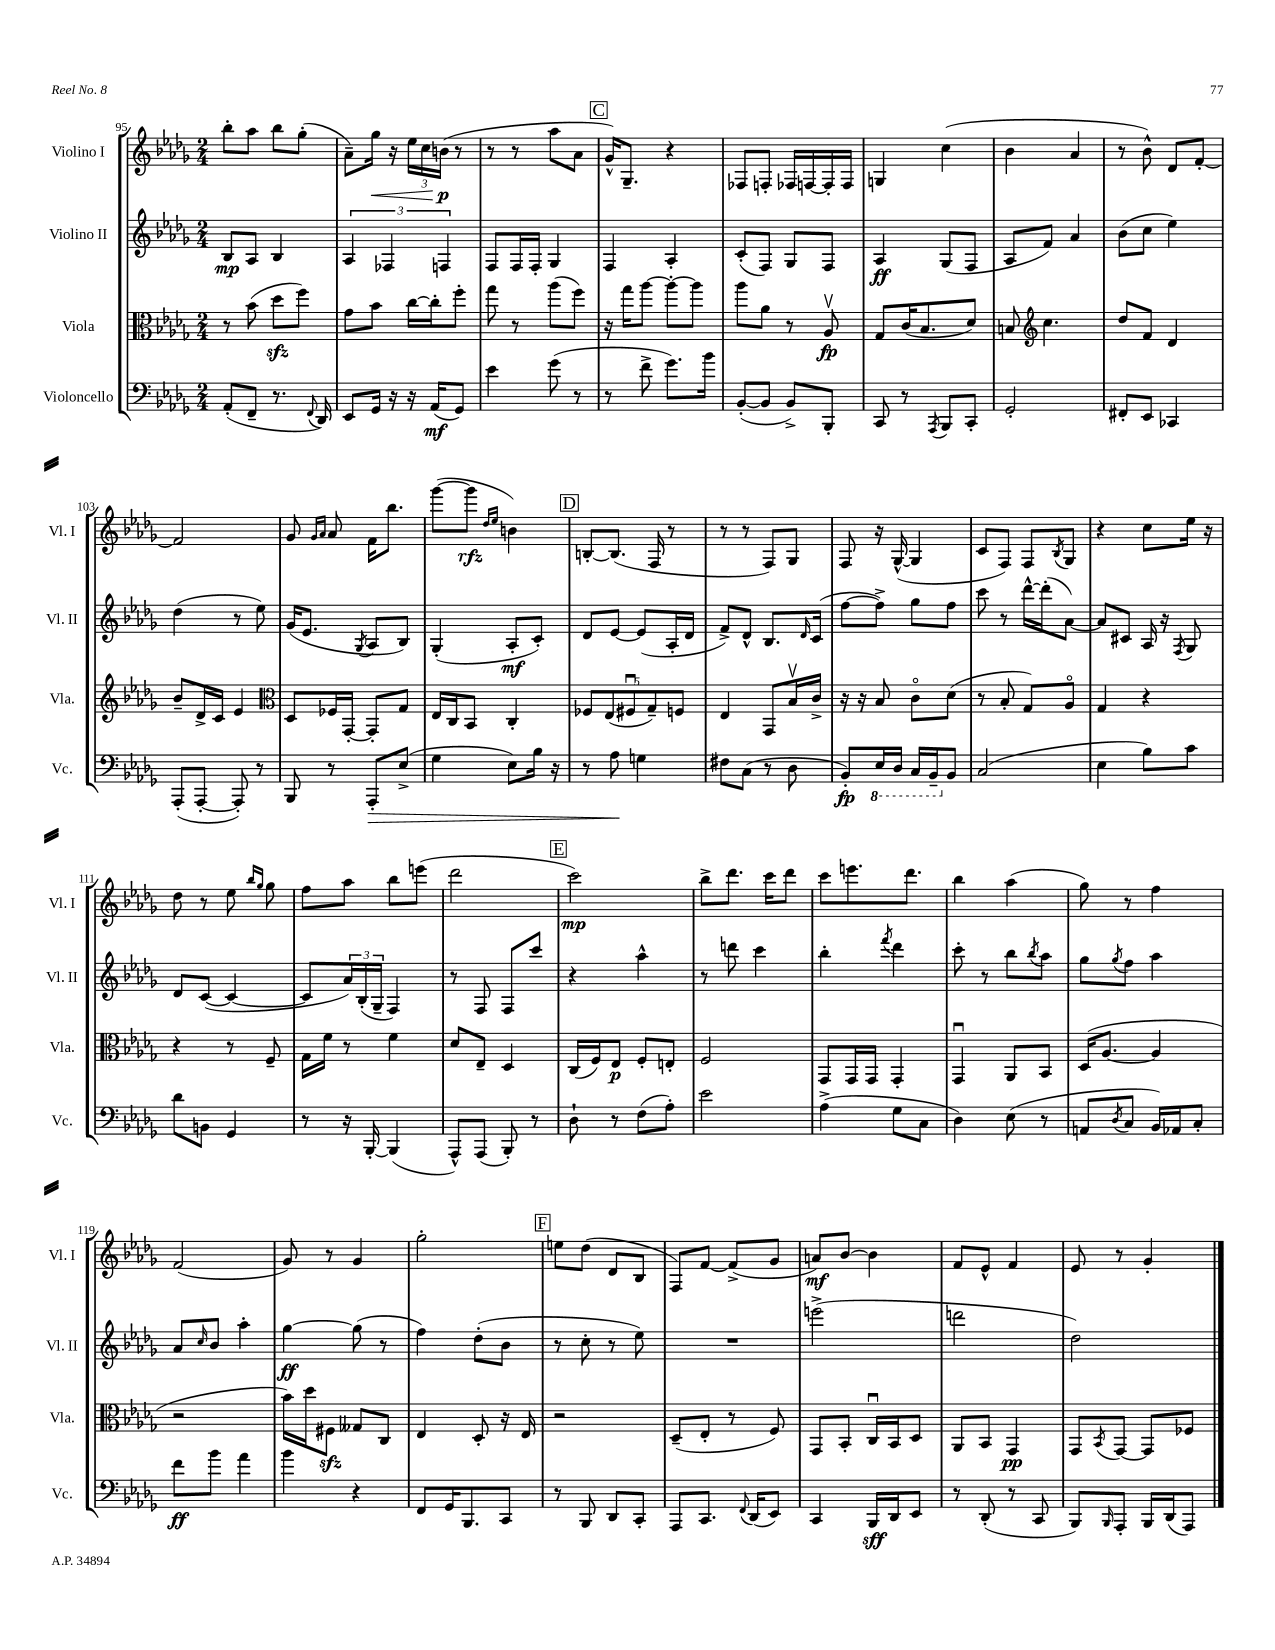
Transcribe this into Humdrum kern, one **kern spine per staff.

**kern	**dynam	**kern	**dynam	**kern	**dynam	**kern	**dynam
*part4	*part4	*part3	*part3	*part2	*part2	*part1	*part1
*staff4	*staff4	*staff3	*staff3	*staff2	*staff2	*staff1	*staff1
*I"Violoncello	*	*I"Viola	*	*I"Violino II	*	*I"Violino I	*
*I'Vc.	*	*I'Vla.	*	*I'Vl. II	*	*I'Vl. I	*
*clefF4	*	*clefC3	*	*clefG2	*	*clefG2	*
*k[b-e-a-d-g-]	*	*k[b-e-a-d-g-]	*	*k[b-e-a-d-g-]	*	*k[b-e-a-d-g-]	*
*M2/4	*	*M2/4	*	*M2/4	*	*M2/4	*
=95	=95	=95	=95	=95	=95	=95	=95
(8AA-'/L	.	8r	.	8B-/L	mp	8bb-'\L	.
8FF~/J	.	(8b-\	.	8A-/J	.	8aa-\J	.
8.r	.	8dd-zz\L	.	4B-/	.	8bb-\L	.
.	.	8ff\J)	.	.	.	(8gg-'\J	.
8qqFF/	.	.	.	.	.	.	.
16DD-/)	.	.	.	.	.	.	.
=96	=96	=96	=96	=96	=96	=96	=96
8EE-/L	.	8g-\L	.	6A-/	.	8a-~\L)	.
!	!	!	!	!	!	!	!LO:HP:b
16GG-/Jk	.	8b-\J	.	.	.	16gg-\Jk	<
.	.	.	.	6F-X/	.	.	.
16r	.	.	.	.	.	16r	.
16r	.	[16cc\LL	.	.	.	24ee-\LL	.
.	.	.	.	.	.	24cc\	.
(16AA-/KL	mf	16cc'\J]	.	.	.	.	.
.	.	.	.	6Fn/	.	(24bn\JJ	p
8GG-/J)	.	8ff'\J	.	.	.	8r	[
=97	=97	=97	=97	=97	=97	=97	=97
4e-\	.	8gg-\	.	8F/L	.	8r	.
.	.	8r	.	16F/L	.	8r	.
.	.	.	.	16F'/JJ	.	.	.
(8g-\	.	(8aa-\L	.	4G-/	.	8aa-\L	.
8r	.	8ff\J)	.	.	.	8a-\J	.
!!LO:REH:place=s1:t=C
=98	=98	=98	=98	=98	=98	=98	=98
8r	.	16r	.	4F/	.	16g-^^/KL)	.
.	.	16gg-\KL	.	.	.	8.G-~/J	.
8f^\	.	[8aa-\J	.	.	.	.	.
8.g-\L)	.	8aa-'\L_	.	4A-'/	.	4r	.
.	.	8aa-\J]	.	.	.	.	.
16b-\Jk	.	.	.	.	.	.	.
=99	=99	=99	=99	=99	=99	=99	=99
([8BB-'/L	.	8aa-\L	.	(8c'/L	.	8F-X/L	.
8BB-/J]	.	8a-\J	.	8F/J)	.	8Fn'/J	.
8BB-^/L)	.	8r	.	8G-/L	.	16F-X/LL	.
.	.	.	.	.	.	[16Fn/	.
8BBB-'/J	.	8A-v/	fp	8F/J	.	16F'/]	.
.	.	.	.	.	.	16F/JJ	.
=100	=100	=100	=100	=100	=100	=100	=100
8CC/	.	8G-/L	.	4A-/	ff	4Gn/	.
8r	.	(16c/K	.	.	.	.	.
.	.	8.B-/	.	.	.	.	.
8qAAA-/	.	.	.	.	.	.	.
8BBB-/L	.	.	.	(8G-/L	.	(4cc\	.
8CC'/J	.	8d-/J)	.	8F/J	.	.	.
=101	=101	=101	=101	=101	=101	=101	=101
2GG-'/	.	8Bn/	.	8A-/L	.	4b-\	.
*	*	*clefG2	*	*	*	*	*
.	.	4.cc\	.	8f/J)	.	.	.
.	.	.	.	4a-/	.	4a-/	.
=102	=102	=102	=102	=102	=102	=102	=102
8FF#X'/L	.	8dd-/L	.	(8b-\L	.	8r	.
8EE-/J	.	8f/J	.	8cc\J	.	8b-^^\)	.
4CC-X/	.	4d-/	.	4ee-\)	.	8d-/L	.
.	.	.	.	.	.	[8f'/J	.
!!LO:LB:g=z
=103	=103	=103	=103	=103	=103	=103	=103
(8AAA-'/L	.	8b-~/L	.	(4dd-\	.	2f/]	.
[8AAA-'/J	.	16d-^/L	.	.	.	.	.
.	.	16c/JJ	.	.	.	.	.
8AAA-'/])	.	4e-/	.	8r	.	.	.
8r	.	.	.	8ee-\)	.	.	.
=104	=104	=104	=104	=104	=104	=104	=104
*	*	*clefC3	*	*	*	*	*
8BBB-/	.	8D-/L	.	(16g-/KL	.	8g-/	.
.	.	.	.	8.e-/J	.	.	.
.	.	.	.	.	.	16qqg-/LL	.
.	.	.	.	.	.	16qqa-/JJ	.
8r	.	16F-X/L	.	.	.	8a-/	.
.	.	[16GG-'/JJ	.	.	.	.	.
.	.	.	.	8qG-/	.	.	.
!	!LO:HP:b	!	!	!	!	!	!
8AAA-'/L	>	8GG-'/L]	.	8A-/L	.	16f\KL	.
.	.	.	.	.	.	8.bb-\J	.
(8E-^/J	.	8G-/J	.	8B-/J)	.	.	.
=105	=105	=105	=105	=105	=105	=105	=105
4G-\	.	16E-/LL	.	(4G-'/	.	([8ggg-\L	.
.	.	16C/J	.	.	.	.	.
.	.	8BB-/J	.	.	.	8ggg-\J]	rfz
.	.	.	.	.	.	16qqdd-/LL	.
.	.	.	.	.	.	16qqee-/JJ	.
8E-\L)	.	4C'/	.	8A-'/L	mf	4bn\)	.
16B-\Jk	.	.	.	8c'/J)	.	.	.
16r	.	.	.	.	.	.	.
!!LO:REH:place=s1:t=D
=106	=106	=106	=106	=106	=106	=106	=106
8r	.	10F-X/L	.	8d-/L	.	[8Bn'/L	.
.	.	(10E-/	.	.	.	.	.
8A-\	.	.	.	[8e-/J	.	(8.B/J]	.
.	.	10F#Xu/	.	.	.	.	.
4Gn\	]	.	.	(8e-/L]	.	.	.
.	.	10G-~/)	.	.	.	.	.
.	.	.	.	.	.	16F/	.
.	.	.	.	16A-'/L	.	8r	.
.	.	10Fn/J	.	.	.	.	.
.	.	.	.	16d-/JJ	.	.	.
=107	=107	=107	=107	=107	=107	=107	=107
8F#X\L	.	4E-/	.	8f^/L)	.	8r	.
(8C\J	.	.	.	8d-^^/J	.	8r	.
8r	.	8GG-/L	.	8.B-/L	.	8F/L)	.
8D-\	.	16B-v/L	.	.	.	8G-/J	.
.	.	.	.	16qqd-/	.	.	.
.	.	16c^/JJ	.	(16c/Jk	.	.	.
=108	=108	=108	=108	=108	=108	=108	=108
8BB-'/L)	fp	16r	.	[8ff\L	.	8F/	.
.	.	16r	.	.	.	.	.
*8ba	*	*	*	*	*	*	*
16EE-/L	.	8B-/	.	8ff^\J])	.	16r	.
16DD-/JJ	.	.	.	.	.	([16G-^^/	.
16CC/LL	.	8c\L	.	8gg-\L	.	4G-/]	.
16BBB-~/J	.	.	.	.	.	.	.
*X8ba	*	*	*	*	*	*	*
8BB-/J	.	(8d-\J	.	8ff\J	.	.	.
=109	=109	=109	=109	=109	=109	=109	=109
(2C/	.	8r	.	8ccc\	.	8c/L	.
.	.	8B-'/	.	8r	.	8F/J)	.
.	.	8G-/L)	.	[16ddd-^^\LL	.	8F/L	.
.	.	.	.	(16ddd-'\J]	.	.	.
.	.	.	.	.	.	8qB-/	.
.	.	8A-/J	.	[8a-\J)	.	8G-/J	.
=110	=110	=110	=110	=110	=110	=110	=110
4E-\	.	4G-/	.	8a-/L]	.	4r	.
.	.	.	.	8c#X/J	.	.	.
8B-\L)	.	4r	.	16A-/	.	8cc\L	.
.	.	.	.	16r	.	.	.
.	.	.	.	8qF/	.	.	.
8c\J	.	.	.	8G-/	.	16ee-\Jk	.
.	.	.	.	.	.	16r	.
!!LO:LB:g=z
=111	=111	=111	=111	=111	=111	=111	=111
8d-\L	.	4r	.	8d-/L	.	8dd-\	.
8BBn\J	.	.	.	([8c/J	.	8r	.
4GG-/	.	8r	.	4c/_	.	8ee-\	.
.	.	.	.	.	.	16qqbb-/LL	.
.	.	.	.	.	.	16qqgg-/JJ	.
.	.	8F~/	.	.	.	8gg-\	.
=112	=112	=112	=112	=112	=112	=112	=112
8r	.	16G-\LL	.	8c/L]	.	8ff\L	.
.	.	16f\JJ	.	.	.	.	.
16r	.	8r	.	24a-/L)	.	8aa-\J	.
.	.	.	.	(24B-'/	.	.	.
[16BBB-'/	.	.	.	.	.	.	.
.	.	.	.	24G-~/JJ	.	.	.
(4BBB-/]	.	4f\	.	4F/)	.	8bb-\L	.
.	.	.	.	.	.	(8eeen\J	.
=113	=113	=113	=113	=113	=113	=113	=113
8AAA-^^/L)	.	8d-/L	.	8r	.	2ddd-\	.
(8AAA-/J	.	8E-~/J	.	8F/	.	.	.
8BBB-'/)	.	4D-/	.	8F/L	.	.	.
8r	.	.	.	8ccc/J	.	.	.
!!LO:REH:place=s1:t=E
=114	=114	=114	=114	=114	=114	=114	=114
8D-`\	.	(16C/LL	.	4r	.	2ccc\)	mp
.	.	16F/J)	.	.	.	.	.
8r	.	8E-/J	p	.	.	.	.
(8F\L	.	8F'/L	.	4aa-^^\	.	.	.
8A-'\J)	.	8En'/J	.	.	.	.	.
=115	=115	=115	=115	=115	=115	=115	=115
2e-\	.	2F/	.	8r	.	8bb-^\L	.
.	.	.	.	8dddn\	.	8.ddd-\J	.
.	.	.	.	4ccc\	.	.	.
.	.	.	.	.	.	16ccc\KL	.
.	.	.	.	.	.	8ddd-\J	.
=116	=116	=116	=116	=116	=116	=116	=116
(4A-^\	.	8GG-/L	.	4bb-'\	.	8ccc\L	.
.	.	16GG-/L	.	.	.	8.eeen\	.
.	.	16GG-/JJ	.	.	.	.	.
.	.	.	.	8qfff/	.	.	.
8G-\L	.	4GG-'/	.	4ddd-\	.	.	.
.	.	.	.	.	.	8.ddd-\J	.
8C\J	.	.	.	.	.	.	.
=117	=117	=117	=117	=117	=117	=117	=117
4D-\)	.	4GG-u/	.	8ccc'\	.	4bb-\	.
.	.	.	.	8r	.	.	.
(8E-\	.	8AA-/L	.	8bb-\L	.	(4aa-\	.
.	.	.	.	8qbb-/	.	.	.
8r	.	8BB-/J	.	8aa-\J	.	.	.
=118	=118	=118	=118	=118	=118	=118	=118
8AAn/L	.	(16D-/KL	.	8gg-\L	.	8gg-\)	.
.	.	[8.A-/J	.	.	.	.	.
8qD-/	.	.	.	8qgg-/	.	.	.
8C/J	.	.	.	8ff\J	.	8r	.
16BB-/LL)	.	4A-/]	.	4aa-\	.	4ff\	.
16AA-X/J	.	.	.	.	.	.	.
8C'/J	.	.	.	.	.	.	.
!!LO:LB:g=z
=119	=119	=119	=119	=119	=119	=119	=119
8f\L	ff	2r	.	8a-/L	.	(2f/	.
.	.	.	.	16qqcc/	.	.	.
8b-\J	.	.	.	8b-/J	.	.	.
4a-\	.	.	.	4aa-'\	.	.	.
=120	=120	=120	=120	=120	=120	=120	=120
4b-\	.	16b-\LL)	.	[4gg-\	ff	8g-/)	.
.	.	16dd-\J	.	.	.	.	.
.	.	8F#Xzz\J	.	.	.	8r	.
4r	.	8G--X/L	.	(8gg-\]	.	4g-/	.
.	.	8C/J	.	8r	.	.	.
=121	=121	=121	=121	=121	=121	=121	=121
8FF/L	.	4E-/	.	4ff\)	.	2gg-'\	.
16GG-/K	.	.	.	.	.	.	.
8.BBB-/	.	.	.	.	.	.	.
.	.	8D-'/	.	(8dd-'\L	.	.	.
8CC/J	.	16r	.	8b-\J	.	.	.
.	.	16E-/	.	.	.	.	.
!!LO:REH:place=s1:t=F
=122	=122	=122	=122	=122	=122	=122	=122
8r	.	2r	.	8r	.	8een\L	.
8BBB-/	.	.	.	8cc'\	.	(8dd-\J	.
8DD-/L	.	.	.	8r	.	8d-/L	.
8CC'/J	.	.	.	8ee-\)	.	8B-/J	.
=123	=123	=123	=123	=123	=123	=123	=123
8AAA-/L	.	(8D-~/L	.	2r	.	8F/L)	.
8.CC/J	.	8E-'/J	.	.	.	[8f/J	.
.	.	8r	.	.	.	(8f^/L]	.
8qqFF/	.	.	.	.	.	.	.
(16DD-/KL	.	.	.	.	.	.	.
8EE-/J)	.	8F/)	.	.	.	8g-/J	.
=124	=124	=124	=124	=124	=124	=124	=124
4CC/	.	8GG-/L	.	(2eeen^\	.	8an/L)	mf
.	.	8BB-'/J	.	.	.	[8b-/J	.
16BBB-/LL	sff	16Cu/LL	.	.	.	4b-\]	.
16DD-/J	.	16BB-/J	.	.	.	.	.
8EE-/J	.	8D-/J	.	.	.	.	.
=125	=125	=125	=125	=125	=125	=125	=125
8r	.	8AA-/L	.	2dddn\	.	8f/L	.
(8DD-'/	.	8BB-/J	.	.	.	8e-^^/J	.
8r	.	4GG-/	pp	.	.	4f/	.
8CC/	.	.	.	.	.	.	.
=126	=126	=126	=126	=126	=126	=126	=126
8BBB-/L)	.	8GG-/L	.	2dd-\)	.	8e-/	.
16qqBBB-/	.	8qBB-/	.	.	.	.	.
8AAA-'/J	.	[8GG-/J	.	.	.	8r	.
16BBB-/LL	.	8GG-/L]	.	.	.	4g-'/	.
(16DD-/J	.	.	.	.	.	.	.
8AAA-/J)	.	8F-X/J	.	.	.	.	.
==	==	==	==	==	==	==	==
*-	*-	*-	*-	*-	*-	*-	*-
